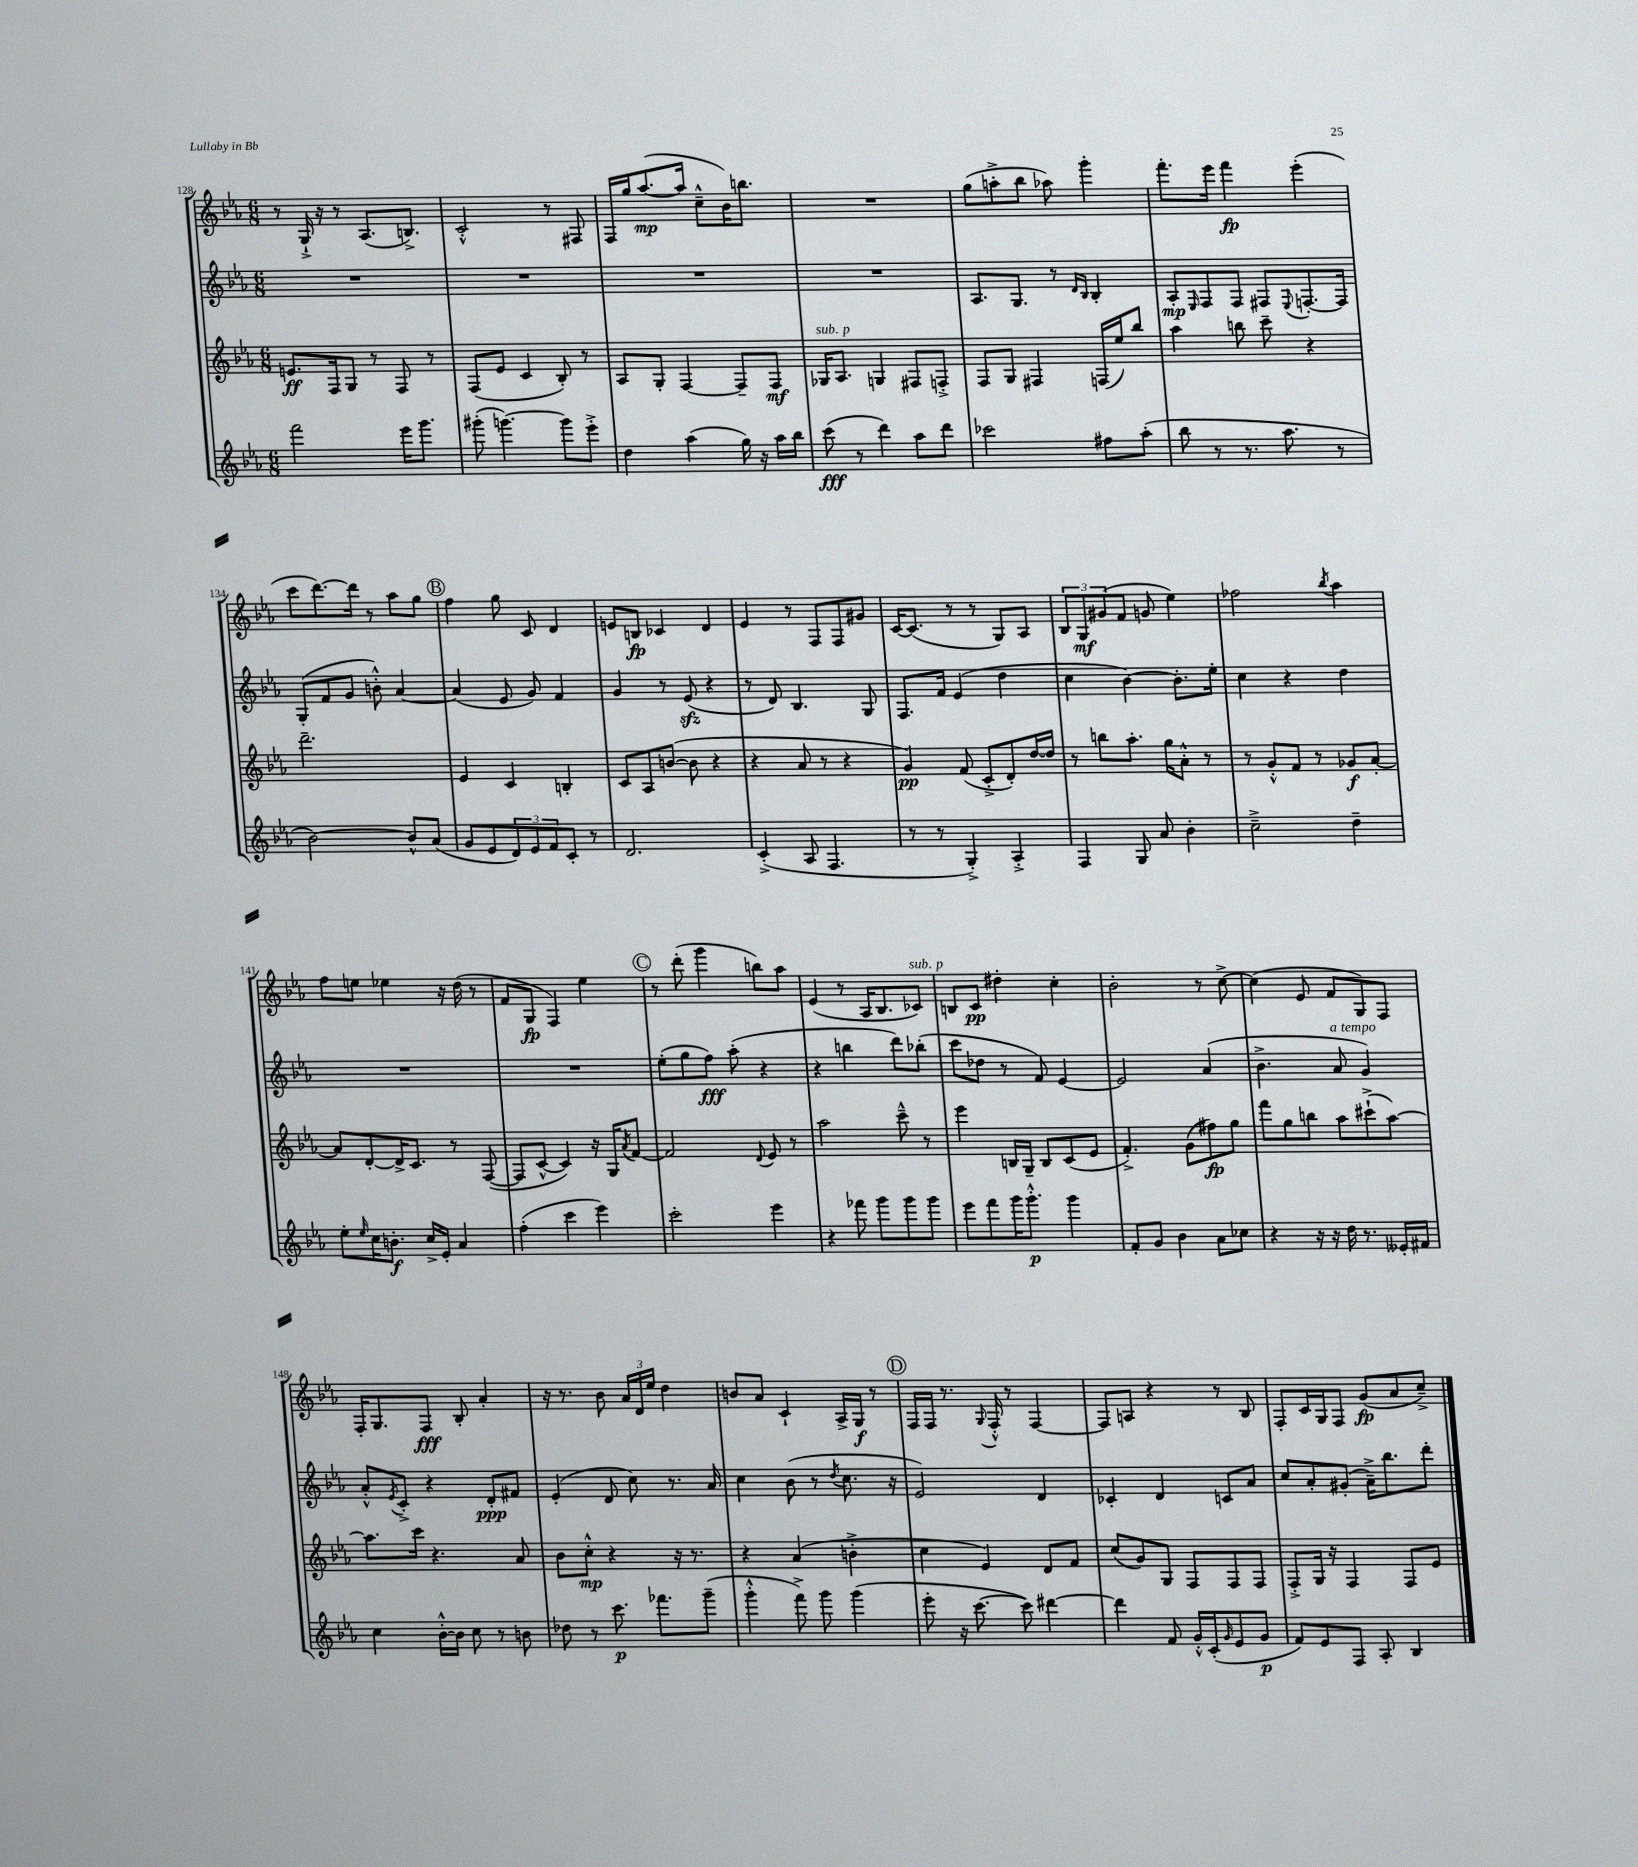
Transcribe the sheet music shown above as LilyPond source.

<<
\new StaffGroup <<
\new Staff = "s0" {
    \clef treble \key ees \major \numericTimeSignature \time 6/8
    r8 g16-!-> r16 r8 aes8.( b8.->) |
    c'2-.-^ r8 fis8 |
    f16 g''16 aes''8.~\mp( aes''16 c''8---^ bes'16) b''8. |
    R2. |
    g''8( a''8-.-> bes''8 aes''8) g'''4-. |
    f'''8.-. ees'''16 f'''4\fp ees'''4-.( |
    c'''8 d'''8.~) d'''16 r8 aes''8 g''8 |
    \mark \markup { \circle "B" } f''4 g''8 c'8 d'4 |
    e'8 b8\fp ces'4 d'4 |
    ees'4 r8 f8 f8 gis'8 |
    c'16~ c'8.( r8 r8 g8) aes8 |
    \tuplet 3/2 { bes8 g8\mf gis'8( } f'8 g'8 ees''4) |
    fes''2 \acciaccatura { bes''8 } aes''4 |
    f''8 e''8 ees''4 r16 d''16( r8 |
    f'8 g8\fp f4) ees''4 |
    \mark \markup { \circle "C" } r8 d'''8-.( g'''4 b''8) aes''8 |
    ees'4( r8 aes16 bes8. ces'8^\markup { \italic "sub. p" }) |
    b8 c'8\pp dis''4-. c''4-. |
    bes'2-. r8 c''8~-> |
    c''4( ees'8 f'8 g8) f8 |
    f16-. g8. f8\fff bes8-. aes'4-. |
    r16 r8. bes'8 \tuplet 3/2 { aes'16 d'16 ees''16 } d''4 |
    b'8 aes'8 c'4-! aes16-> g16\f r8 |
    \mark \markup { \circle "D" } f16 f16 r8. \appoggiatura { g8 } f16-.-^ r8 f4~ |
    f8 a8 r4 r8 bes8 |
    f8-. c'16 g16 f8 g'8\fp( aes'8 c''8--->) \bar "|." |
}
\new Staff = "s1" {
    \clef treble \key ees \major \numericTimeSignature \time 6/8
    R2. |
    R2. |
    R2. |
    R2. |
    aes8. g8. r8 \grace { d'16 bes16 } bes4-. |
    aes8-.\mp \grace { ees16 } f8 f8 fis8 \appoggiatura { ees8 } f8.~-. f16 |
    g8-.( f'8 g'8 b'8-.-^) aes'4~ |
    \mark \markup { \circle "B" } aes'4( ees'8 g'8) f'4 |
    g'4 r8 ees'8\sfz( r4 |
    r8 d'8) bes4. g8 |
    f8. f'16 ees'4( d''4 |
    c''4 bes'4~) bes'8.-. ees''16-. |
    c''4 r4 d''4 |
    R2. |
    R2. |
    \mark \markup { \circle "C" } ees''8-.( g''8 f''8\fff) aes''8-.( r4 |
    r4 b''4 d'''8) bes''8-.( |
    c'''8 des''8 r8 f'8) ees'4~ |
    ees'2 aes'4( |
    bes'4.-> aes'8^\markup { \italic "a tempo" } g'4) |
    aes'8-.-^ \acciaccatura { ees'8 } c'8-.-> r4 d'8-.\ppp fis'8 |
    ees'4-.( d'8 c''8) r8. aes'16 |
    c''4 bes'8( r8 \acciaccatura { d''8 } c''8. r16 |
    \mark \markup { \circle "D" } ees'2) d'4 |
    ces'4-. d'4 c'8 aes'8 |
    c''8 aes'8-. gis'8-.( aes'16--->) bes''8. d'''8-. \bar "|." |
}
\new Staff = "s2" {
    \clef treble \key ees \major \numericTimeSignature \time 6/8
    e'8.\ff f16 g8 r8 f8 r8 |
    f8( ees'8 c'4 bes8-.) r8 |
    aes8 g8-. f4~ f8-- f8\mf |
    ges16^\markup { \italic "sub. p" } aes8. g4 fis8 f8-.-> |
    f8 g8 fis4 f16( ees''16) bes''8 |
    aes''4 b''8 c'''8-- r4 |
    d'''2.-- |
    \mark \markup { \circle "B" } ees'4 c'4 b4-. |
    c'8 aes8 b'8~( b'8 r4 |
    r4 aes'8 r8 r4 |
    g'4\pp) f'8( c'8-.-> d'8-.) d''16~ d''16 |
    r8 b''8 aes''8.-. g''16 aes'8-.-^ r8 |
    r8 g'8-.-^ f'8 r8 ges'8\f aes'8~-. |
    aes'8 d'8~-. d'16-> c'8. r8 f8~( |
    f8 c'8~-^ c'4) r16 g16 \acciaccatura { aes'8 } f'8~ |
    \mark \markup { \circle "C" } f'2 \appoggiatura { d'8 } ees'8 r8 |
    aes''2 c'''8---^ r8 |
    ees'''4 b16 g16-- b8 c'8( ees'8 |
    f'4.-.->) g'8( fis''8\fp) g''8 |
    f'''8 g''8 b''8 aes''8 cis'''8-!->( aes''8~) |
    aes''8. c'''16 r4. aes'8 |
    bes'8 c''8-.-^\mp r4 r16 r8. |
    r4 aes'4( b'4-.-> |
    \mark \markup { \circle "D" } c''4 ees'4) d'8 f'8 |
    c''8( g'8) g8 f8 f8 f8 |
    f8-.-> g16 r16 f4 f8 ees'8 \bar "|." |
}
\new Staff = "s3" {
    \clef treble \key ees \major \numericTimeSignature \time 6/8
    f'''2 ees'''16 g'''8. |
    gis'''8-.( g'''4.~) g'''8 ees'''8-.-> |
    d''4 aes''4( g''16) r16 aes''16 bes''16 |
    c'''8\fff( r8 d'''4) aes''8 d'''8 |
    ces'''2 fis''8 aes''8-.( |
    bes''8 r8 r8. aes''8. r8 |
    bes'2~) bes'8-^ aes'8( |
    \mark \markup { \circle "B" } g'8 ees'8 \tuplet 3/2 { d'8) ees'8 f'8 } c'8-. r8 |
    d'2. |
    c'4-.->( aes8 f4. |
    r8 r8 g4-.->) aes4-.-> |
    f4 g8 aes'8 bes'4-. |
    c''2---> d''4-- |
    ees''8-. \grace { ees''16 } c''16 b'8.-.\f c''16-> ees'16-. aes'4 |
    f''4-.( c'''4 ees'''4) |
    \mark \markup { \circle "C" } c'''2-. ees'''4 |
    r4 fes'''8 g'''8 g'''8 g'''8 |
    ees'''8 f'''8 g'''16 g'''8.-.-^\p g'''4 |
    f'8-. g'8 bes'4 aes'8 ces''8 |
    r4 r16 r16 d''16 r8. eeses'16-. fis'16 |
    c''4 bes'16~-.-^ bes'16 c''8 r8 b'8 |
    des''8 r8 c'''8.\p fes'''8. g'''8--( |
    g'''4-.-^ f'''8->) g'''8 g'''4( |
    \mark \markup { \circle "D" } ees'''8-. r16 c'''8.~ c'''8) dis'''4~ |
    dis'''4 f'8 g'16-.-^ c'16-.( \grace { g'16 } ees'8 g'8\p |
    f'8) ees'8 f8 aes8-. bes4 \bar "|." |
}
>>
>>
\layout { \context { \Score currentBarNumber = #128 } }
